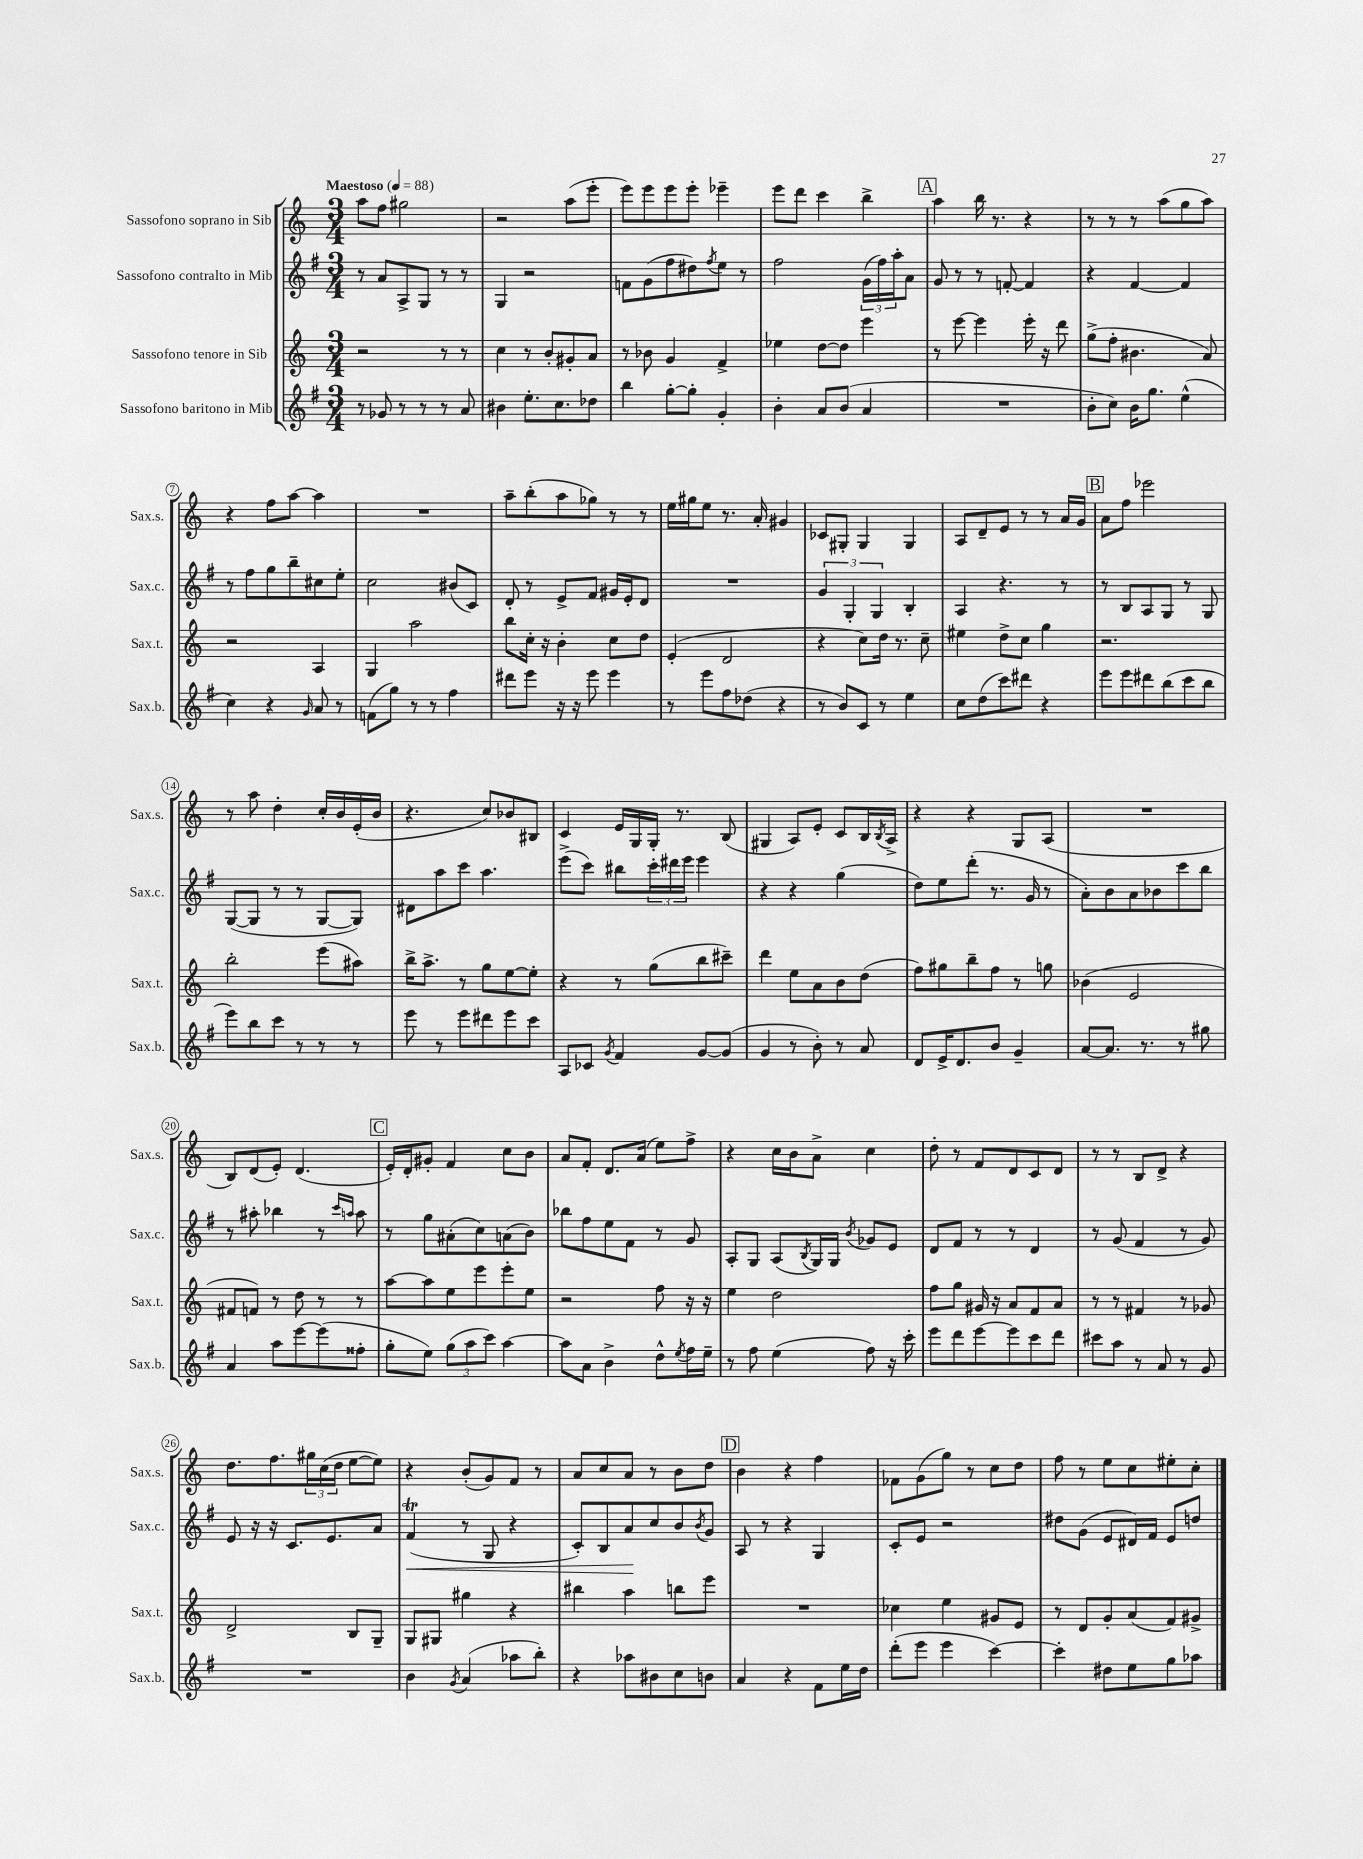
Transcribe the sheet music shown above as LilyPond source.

<<
\new StaffGroup <<
\new Staff = "s0" \with { instrumentName = "Sassofono soprano in Sib" shortInstrumentName = "Sax.s." } {
    \clef treble \key c \major \numericTimeSignature \time 3/4 \tempo "Maestoso" 4 = 88
    a''8 f''8 gis''2 |
    r2 a''8( e'''8-. |
    e'''8) e'''8 e'''8 e'''8-. ees'''4-- |
    e'''8 d'''8 c'''4 b''4-> |
    \mark \markup { \box "A" } a''4 b''16 r8. r4 |
    r8 r8 r8 a''8( g''8 a''8) |
    r4 f''8 a''8~ a''4 |
    R2. |
    a''8-- b''8-.( a''8 ges''8) r8 r8 |
    e''16 gis''16 e''8 r8. a'16-. gis'4 |
    ces'8 gis8-. gis4 gis4 |
    a8 d'8-- e'8 r8 r8 a'16 g'16 |
    \mark \markup { \box "B" } a'8 f''8 ees'''2 |
    r8 a''8 d''4-. c''16-. b'16 e'16-.( b'16 |
    r4. c''8) bes'8 bis8 |
    c'4 e'16 g16 g16-. r8. b8( |
    gis4 a8) e'8-. c'8 b16 \acciaccatura { b8 } a16-> |
    r4 r4 g8 a8( |
    R2. |
    b8) d'8( e'8-.) d'4.( |
    \mark \markup { \box "C" } e'16-.) d'16-. gis'8-. f'4 c''8 b'8 |
    a'8 f'8-. d'8. a'16( e''8) f''8-> |
    r4 c''16 b'16 a'8-> c''4 |
    d''8-. r8 f'8 d'8 c'8 d'8 |
    r8 r8 b8 d'8-> r4 |
    d''8. f''8. \tuplet 3/2 { gis''16 c''16( d''16 } e''8~ e''8) |
    r4 b'8-.( g'8) f'8 r8 |
    a'8 c''8 a'8 r8 b'8 d''8 |
    \mark \markup { \box "D" } b'4 r4 f''4 |
    fes'8 g'8( g''8) r8 c''8 d''8 |
    f''8 r8 e''8 c''8 eis''8-. c''8-. \bar "|." |
}
\new Staff = "s1" \with { instrumentName = "Sassofono contralto in Mib" shortInstrumentName = "Sax.c." } {
    \clef treble \key g \major \numericTimeSignature \time 3/4
    r8 a'8 a8-> g8 r8 r8 |
    g4 r2 |
    f'8 g'8( fis''8 dis''8) \acciaccatura { fis''8 } e''8 r8 |
    fis''2 \tuplet 3/2 { g'16( fis''16) a''16-. } a'8 |
    \mark \markup { \box "A" } g'8 r8 r8 f'8~-. f'4 |
    r4 fis'4~ fis'4 |
    r8 fis''8 g''8 b''8-- cis''8 e''8-. |
    c''2 bis'8( c'8) |
    d'8-. r8 e'8-> fis'8 gis'16 e'16-. d'8 |
    R2. |
    \tuplet 3/2 { g'4 g4-. g4 } b4-. |
    a4 r4. r8 |
    \mark \markup { \box "B" } r8 b8 a8 g8 r8 g8 |
    g8~( g8 r8 r8 g8~ g8) |
    dis'8 a''8 c'''8 a''4. |
    e'''8->( c'''8) bis''8 \tuplet 3/2 { c'''16-. dis'''16 e'''16 } e'''4 |
    r4 r4 g''4( |
    d''8) e''8 d'''8-.( r8. g'16 r8 |
    a'8-.) b'8 a'8 bes'8 c'''8 b''8 |
    r8 ais''8-. bes''4 r8 \grace { c'''16 a''16 } a''8 |
    \mark \markup { \box "C" } r8 g''8 ais'8-.( c''8) a'8( b'8) |
    bes''8 fis''8 e''8 fis'8 r8 g'8 |
    a8-. g8 a8( \acciaccatura { b8 } g16) g16 \acciaccatura { b'8 } ges'8 e'8 |
    d'8 fis'8 r8 r8 d'4 |
    r8 g'8( fis'4 r8 g'8) |
    e'8 r16 r16 c'8. e'8. a'8 |
    fis'4\trill\<( r8 g8 r4 |
    c'8-.) b8 a'8\! c''8 b'8 \acciaccatura { b'8 } g'8 |
    \mark \markup { \box "D" } a8 r8 r4 g4 |
    c'8-. e'8 r2 |
    dis''8 g'8( e'8 dis'16) fis'16 e'8 d''8 \bar "|." |
}
\new Staff = "s2" \with { instrumentName = "Sassofono tenore in Sib" shortInstrumentName = "Sax.t." } {
    \clef treble \key c \major \numericTimeSignature \time 3/4
    r2 r8 r8 |
    c''4 r8 b'8-. gis'8-. a'8 |
    r8 bes'8 g'4 f'4-> |
    ees''4 d''8~ d''8 e'''4 |
    \mark \markup { \box "A" } r8 e'''8~ e'''4 e'''16-. r16 d'''8 |
    g''8->( f''8-. bis'4. a'8) |
    r2 a4 |
    g4 a''2 |
    b''8 c''16-. r16 b'4-. c''8 d''8 |
    e'4-.( d'2 |
    r4 c''8) d''16 r8. c''8-- |
    eis''4 d''8-> c''8 g''4 |
    \mark \markup { \box "B" } r2. |
    b''2-. e'''8( ais''8) |
    b''16-> a''8.-> r8 g''8 e''8~ e''8-. |
    r4 r8 g''8( b''8 cis'''8--) |
    d'''4 e''8 a'8 b'8 d''8( |
    f''8) gis''8 b''8-- f''8 r8 g''8 |
    bes'4( e'2 |
    fis'8 f'8) r8 d''8 r8 r8 |
    \mark \markup { \box "C" } a''8~ a''8 e''8 e'''8 e'''8-. e''8 |
    r2 f''8 r16 r16 |
    e''4 d''2 |
    f''8 g''8 gis'16 r16 a'8 f'8 a'8 |
    r8 r8 fis'4 r8 ges'8 |
    d'2-> b8 g8-- |
    g8 gis8 gis''4 r4 |
    bis''4 a''4 b''8 e'''8 |
    \mark \markup { \box "D" } R2. |
    ces''4 e''4 gis'8 e'8 |
    r8 d'8 g'8-. a'8( f'8) gis'8-> \bar "|." |
}
\new Staff = "s3" \with { instrumentName = "Sassofono baritono in Mib" shortInstrumentName = "Sax.b." } {
    \clef treble \key g \major \numericTimeSignature \time 3/4
    r8 ges'8 r8 r8 r8 a'8 |
    bis'4 e''8.-. c''8. des''8 |
    b''4 g''8~-. g''8-. g'4-. |
    b'4-. a'8 b'8( a'4 |
    \mark \markup { \box "A" } R2. |
    b'8-. c''8) b'16 g''8. e''4-^( |
    c''4) r4 \grace { g'16 } a'8 r8 |
    f'8( g''8) r8 r8 fis''4 |
    dis'''8 e'''8 r16 r16 e'''8 e'''4 |
    r8 e'''8 fis''8 des''8( r4 |
    r8 b'8) c'8 r8 e''4 |
    c''8 d''8( c'''8) dis'''8 r4 |
    \mark \markup { \box "B" } e'''8 e'''8 dis'''8 b''8( c'''8 b''8 |
    e'''8) b''8 c'''8 r8 r8 r8 |
    e'''8 r8 e'''8 dis'''8 e'''8 c'''8 |
    a8 ces'8 \acciaccatura { g'8 } fis'4 g'8~ g'8( |
    g'4 r8 b'8-.) r8 a'8 |
    d'8 e'16-> d'8. b'8 g'4-- |
    a'8~ a'8. r8. r8 gis''8 |
    a'4 a''8 e'''8~ e'''8( fisis''8-. |
    \mark \markup { \box "C" } g''8-. e''8) \tuplet 3/2 { g''8( a''8 c'''8) } a''4~ |
    a''8 a'8 b'4-> d''8-^ \acciaccatura { e''8 } fis''16 e''16-- |
    r8 fis''8 e''4( fis''8) r16 c'''16-. |
    e'''8 d'''8 e'''8~ e'''8 c'''8 d'''8 |
    cis'''8 a''8 r8 a'8 r8 g'8 |
    R2. |
    b'4 \acciaccatura { g'8 } a'4( aes''8 b''8-.) |
    r4 aes''8 bis'8 c''8 b'8 |
    \mark \markup { \box "D" } a'4 r4 fis'8 e''16 d''16 |
    d'''8-.( e'''8 e'''4 c'''4~) |
    c'''4-. dis''8 e''8 g''8 aes''8 \bar "|." |
}
>>
>>
\layout { \context { \Score \override BarNumber.stencil = #(make-stencil-circler 0.1 0.3 ly:text-interface::print) } }
